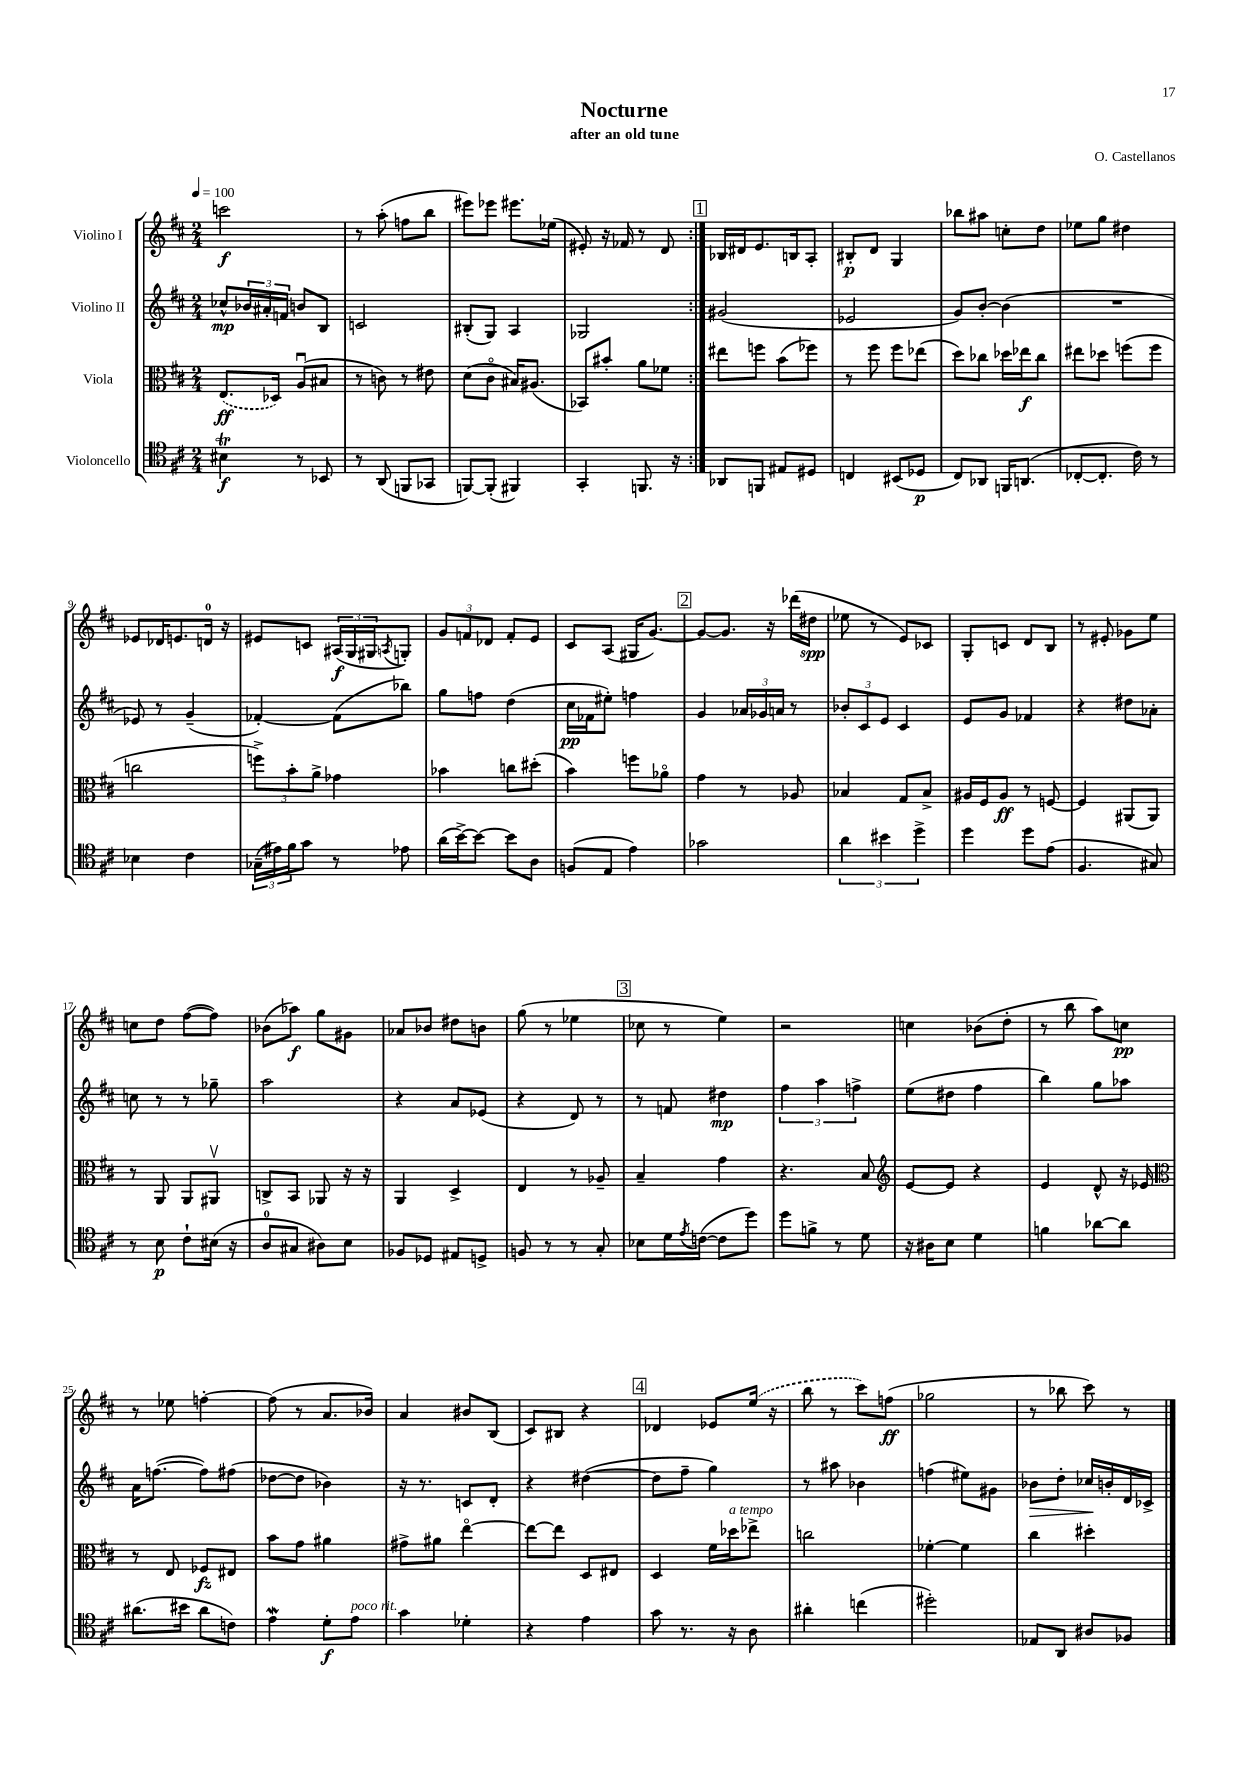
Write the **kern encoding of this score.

**kern	**dynam	**kern	**dynam	**kern	**dynam	**kern	**dynam
*part4	*part4	*part3	*part3	*part2	*part2	*part1	*part1
*staff4	*staff4	*staff3	*staff3	*staff2	*staff2	*staff1	*staff1
*I"Violoncello	*	*I"Viola	*	*I"Violino II	*	*I"Violino I	*
*clefC4	*	*clefC3	*	*clefG2	*	*clefG2	*
*k[f#c#]	*	*k[f#c#]	*	*k[f#c#]	*	*k[f#c#]	*
*M2/4	*	*M2/4	*	*M2/4	*	*M2/4	*
*MM100	*	*MM100	*	*MM100	*	*MM100	*
=1	=1	=1	=1	=1	=1	=1	=1
4B#Xt\	f	(8.E/L	ff	8cc-X^^/L	mp	2cccn\	f
.	.	.	.	24b-X/L	.	.	.
.	.	.	.	24a#X'/	.	.	.
.	.	16D-X/Jk)	.	.	.	.	.
.	.	.	.	24fn/JJ	.	.	.
8r	.	(8Au/L	.	8bn/L	.	.	.
8BB-X/	.	8B#X/J	.	8B/J	.	.	.
=2	=2	=2	=2	=2	=2	=2	=2
8r	.	8r	.	2cn/	.	8r	.
(8AA/	.	8cn\)	.	.	.	(8aa'\	.
8FFn/L	.	8r	.	.	.	8ffn\L	.
8GG-X/J	.	8e#X\	.	.	.	8bb\J	.
=3	=3	=3	=3	=3	=3	=3	=3
[8FFn/L)	.	(8d\L	.	(8B#X'/L	.	8eee#X\L)	.
(8FF'/J]	.	8c#\J	.	8G/J)	.	8eee-X\J	.
4FF#X/)	.	16B#X/KL)	.	4A/	.	8.eee#X\L	.
.	.	(8.A#X/J	.	.	.	.	.
.	.	.	.	.	.	(16ee-X\Jk	.
=4	=4	=4	=4	=4	=4	=4	=4
4GG'/	.	8BB-X/L)	.	2G-X/	.	8e#X'/)	.
.	.	8b#X'/J	.	.	.	16r	.
.	.	.	.	.	.	16f-X/	.
8.FFn/	.	8a\L	.	.	.	8r	.
.	.	8f-X\J	.	.	.	8d/	.
16r	.	.	.	.	.	.	.
!!LO:REH:place=s1:t=1
=5:|!	=5:|!	=5:|!	=5:|!	=5:|!	=5:|!	=5:|!	=5:|!
8AA-X/L	.	8ee#X\L	.	(2g#X/	.	16B-X/LL	.
.	.	.	.	.	.	16d#X/J	.
8FFn/J	.	8ffn\J	.	.	.	8.e/	.
8E#X/L	.	(8b\L	.	.	.	.	.
.	.	.	.	.	.	16Bn/k	.
8D#X/J	.	8ff-X\J)	.	.	.	8A'/J	.
=6	=6	=6	=6	=6	=6	=6	=6
4Cn/	.	8r	.	2e-X/	.	8B#X'/L	p
.	.	8ff#\	.	.	.	8d/J	.
(8BB#X/L	.	8ff#\L	.	.	.	4G/	.
8D-X/J	p	(8ee-X\J	.	.	.	.	.
=7	=7	=7	=7	=7	=7	=7	=7
8C#/L)	.	8dd\L)	.	8g/L)	.	8bb-X\L	.
8AA-X/J	.	8cc-X\J	.	[8b'/J	.	8aa#X\J	.
16FFn/KL	.	16dd-X\LL	.	(4b\]	.	8ccn'\L	.
(8.AAn/J	.	16ee-X\J	f	.	.	.	.
.	.	8cc-\J	.	.	.	8dd\J	.
=8	=8	=8	=8	=8	=8	=8	=8
[8C-X'/L	.	8ee#X\L	.	2r	.	8ee-X\L	.
8.C-'/J]	.	8dd-X\J	.	.	.	8gg\J	.
.	.	(8ffn\L	.	.	.	4dd#X\	.
16c#\)	.	.	.	.	.	.	.
8r	.	8ff\J	.	.	.	.	.
!!LO:LB:g=z
=9	=9	=9	=9	=9	=9	=9	=9
4B-X\	.	2ccn\	.	8e-X/)	.	8e-X/L	.
.	.	.	.	8r	.	16d-X/K	.
.	.	.	.	.	.	8.en/	.
4c#\	.	.	.	(4g~/	.	.	.
.	.	.	.	.	.	16dn/Jk	.
.	.	.	.	.	.	16r	.
=10	=10	=10	=10	=10	=10	=10	=10
(24G-X~\LL	.	12ffn^\L)	.	[4f-X'/)	.	8e#X/L	.
24e#X\)	.	.	.	.	.	.	.
24f#\J	.	12b'\	.	.	.	.	.
8g\J	.	.	.	.	.	8cn/J	.
.	.	12a^\J	.	.	.	.	.
8r	.	4g-X\	.	(8f-\L]	.	(24A#X/LL	f
.	.	.	.	.	.	24G/	.
.	.	.	.	.	.	24G#X/J	.
.	.	.	.	.	.	8qAn/	.
8e-X\	.	.	.	8bb-X\J)	.	8Gn'/J)	.
=11	=11	=11	=11	=11	=11	=11	=11
(16a\LL	.	4b-X\	.	8gg\L	.	12g/L	.
[16b^\J)	.	.	.	.	.	.	.
.	.	.	.	.	.	12fn/	.
8b\J_	.	.	.	8ffn\J	.	.	.
.	.	.	.	.	.	12d-X/J	.
8b\L]	.	8ccn\L	.	(4dd\	.	8f'/L	.
8A\J	.	(8dd#X'\J	.	.	.	8e/J	.
=12	=12	=12	=12	=12	=12	=12	=12
(8Fn/L	.	4b\)	.	16cc#\LL	pp	8c#/L	.
.	.	.	.	16f-X\J	.	.	.
8E/J	.	.	.	8ee#X'\J)	.	(8A/J	.
4e\)	.	8ffn\L	.	4ffn\	.	16G#X/KL	.
.	.	.	.	.	.	[8.g/J)	.
.	.	8a-X\J	.	.	.	.	.
!!LO:REH:place=s1:t=2
=13	=13	=13	=13	=13	=13	=13	=13
2g-X\	.	4g\	.	4g/	.	8g/L_	.
.	.	.	.	.	.	8.g/J]	.
.	.	8r	.	24a-X/LL	.	.	.
.	.	.	.	24g-X/	.	.	.
.	.	.	.	.	.	16r	.
.	.	.	.	24an/JJ	.	.	.
.	.	8A-X/	.	8r	.	(16ddd-X\LL	.
.	.	.	.	.	.	16dd#X\JJ	spp
=14	=14	=14	=14	=14	=14	=14	=14
6a\	.	4B-X/	.	12b-X'/L	.	8ee-X\	.
.	.	.	.	12c#/	.	.	.
.	.	.	.	.	.	8r	.
6b#X\	.	.	.	12e/J	.	.	.
.	.	8G/L	.	4c#/	.	8e/L)	.
6dd^\	.	.	.	.	.	.	.
.	.	8B-^/J	.	.	.	8c-X/J	.
=15	=15	=15	=15	=15	=15	=15	=15
4dd\	.	16A#X/LL	.	8e/L	.	8G'/L	.
.	.	16F#/J	.	.	.	.	.
.	.	8A#/J	ff	8g/J	.	8cn/J	.
8dd\L	.	8r	.	4f-X/	.	8d/L	.
(8e\J	.	[8Fn/	.	.	.	8B/J	.
=16	=16	=16	=16	=16	=16	=16	=16
4.F#/	.	4F/]	.	4r	.	8r	.
.	.	.	.	.	.	8e#X'/	.
.	.	(8AA#X/L	.	8dd#X\L	.	8g-X\L	.
8G#X/)	.	8AA#/J)	.	8a-X'\J	.	8ee\J	.
!!LO:LB:g=z
=17	=17	=17	=17	=17	=17	=17	=17
8r	.	8r	.	8ccn\	.	8ccn\L	.
8B\	p	8AA/	.	8r	.	8dd\J	.
8c#`\L	.	8AA/L	.	8r	.	([8ff#\L	.
(16B#X\Jk	.	8AA#Xv/J	.	8gg-X~\	.	8ff#\J])	.
16r	.	.	.	.	.	.	.
=18	=18	=18	=18	=18	=18	=18	=18
8A/L	.	8Cn^/L	.	2aa\	.	(8b-X\L	.
8G#X/J	.	8BB/J	.	.	.	8aa-X\J)	f
8A#X\L)	.	8AA-X/	.	.	.	8gg\L	.
8B\J	.	16r	.	.	.	8g#X\J	.
.	.	16r	.	.	.	.	.
=19	=19	=19	=19	=19	=19	=19	=19
8F-X/L	.	4AA/	.	4r	.	8a-X/L	.
8D-X/J	.	.	.	.	.	8b-X/J	.
8E#X/L	.	4D^/	.	8a/L	.	8dd#X\L	.
8Dn^/J	.	.	.	(8e-X/J	.	8bn\J	.
=20	=20	=20	=20	=20	=20	=20	=20
8Fn/	.	4E/	.	4r	.	(8gg\	.
8r	.	.	.	.	.	8r	.
8r	.	8r	.	8d/)	.	4ee-X\	.
8G'/	.	8A-X~/	.	8r	.	.	.
!!LO:REH:place=s1:t=3
=21	=21	=21	=21	=21	=21	=21	=21
8B-X\L	.	4B~/	.	8r	.	8cc-X\	.
16d\L	.	.	.	8fn/	.	8r	.
8qe/	.	.	.	.	.	.	.
([16cn\JJ	.	.	.	.	.	.	.
8c\L]	.	4g\	.	4dd#X\	mp	4ee\)	.
8dd\J)	.	.	.	.	.	.	.
=22	=22	=22	=22	=22	=22	=22	=22
8dd\L	.	4.r	.	6ff#\	.	2r	.
8fn^\J	.	.	.	.	.	.	.
.	.	.	.	6aa\	.	.	.
8r	.	.	.	.	.	.	.
.	.	.	.	6ffn^\	.	.	.
8d\	.	8B/	.	.	.	.	.
=23	=23	=23	=23	=23	=23	=23	=23
*	*	*clefG2	*	*	*	*	*
16r	.	[8e/L	.	(8ee\L	.	4ccn\	.
16A#X\KL	.	.	.	.	.	.	.
8B\J	.	8e/J]	.	8dd#X\J	.	.	.
4d\	.	4r	.	4ff#\	.	(8b-X\L	.
.	.	.	.	.	.	8dd'\J	.
=24	=24	=24	=24	=24	=24	=24	=24
4fn\	.	4e/	.	4bb\)	.	8r	.
.	.	.	.	.	.	8bb\	.
[8a-X\L	.	8d^^/	.	8gg\L	.	8aa\L)	.
8a-\J]	.	16r	.	8aa-X\J	.	8ccn\J	pp
.	.	16e-X/	.	.	.	.	.
!!LO:LB:g=z
=25	=25	=25	=25	=25	=25	=25	=25
*	*	*clefC3	*	*	*	*	*
(8.a#X\L	.	8r	.	16a\KL	.	8r	.
.	.	.	.	([8.ffn\J	.	.	.
.	.	8E/	.	.	.	8ee-X\	.
16b#X\Jk	.	.	.	.	.	.	.
8a#\L	.	8F-X/L	fz	8ff\L])	.	[4ffn'\	.
8cn\J)	.	8E#X/J	.	(8ff#X\J	.	.	.
=26	=26	=26	=26	=26	=26	=26	=26
4eW\	.	8b\L	.	[8dd-X\L	.	(8ff\]	.
.	.	8g\J	.	8dd-\J]	.	8r	.
8d'\L	f	4a#X\	.	4b-X\)	.	8.a/L	.
!LO:TX:a:i:t=poco rit.	!	!	!	!	!	!	!
8e\J	.	.	.	.	.	.	.
.	.	.	.	.	.	16b-X/Jk)	.
=27	=27	=27	=27	=27	=27	=27	=27
4g\	.	8g#X^\L	.	16r	.	4a/	.
.	.	.	.	8.r	.	.	.
.	.	8a#X\J	.	.	.	.	.
4d-X'\	.	[4ee\	.	8cn/L	.	8b#X/L	.
.	.	.	.	8d'/J	.	(8B/J	.
=28	=28	=28	=28	=28	=28	=28	=28
4r	.	8ee\L_	.	4r	.	8c#/L)	.
.	.	8ee\J]	.	.	.	8B#X/J	.
4e\	.	8D/L	.	([4dd#X\	.	4r	.
.	.	8E#X/J	.	.	.	.	.
!!LO:REH:place=s1:t=4
=29	=29	=29	=29	=29	=29	=29	=29
8g\	.	4D/	.	8dd#\L]	.	4d-X/	.
8.r	.	.	.	8ff#~\J	.	.	.
.	.	16f#\LL	.	4gg\)	.	8e-X/L	.
!	!	!LO:TX:a:i:t=a tempo	!	!	!	!	!
16r	.	16dd-X\J	.	.	.	.	.
8A\	.	8ee-X^\J	.	.	.	(16ee/Jk	.
.	.	.	.	.	.	16r	.
=30	=30	=30	=30	=30	=30	=30	=30
4a#X'\	.	2ccn\	.	8r	.	8bb\	.
.	.	.	.	8aa#X\	.	8r	.
(4ccn\	.	.	.	4b-X\	.	8ccc#\L)	.
.	.	.	.	.	.	(8ffn\J	ff
=31	=31	=31	=31	=31	=31	=31	=31
2dd#X'\)	.	[4f-X'\	.	(4ffn\	.	2gg-X\	.
.	.	4f-\]	.	8ee#X\L)	.	.	.
.	.	.	.	8g#X\J	.	.	.
=32	=32	=32	=32	=32	=32	=32	=32
!	!	!	!	!	!LO:HP:b	!	!
8E-X/L	.	4cc#\	.	8b-X\L	>	8r	.
8AA/J	.	.	.	8dd'\J	.	8bb-X\	.
8A#X/L	.	4dd#X'\	.	16cc-X/LL	.	8ccc#\)	.
.	.	.	.	16bn'/	]	.	.
8F-X/J	.	.	.	16d/	.	8r	.
.	.	.	.	16c-X^/JJ	.	.	.
==	==	==	==	==	==	==	==
*-	*-	*-	*-	*-	*-	*-	*-
